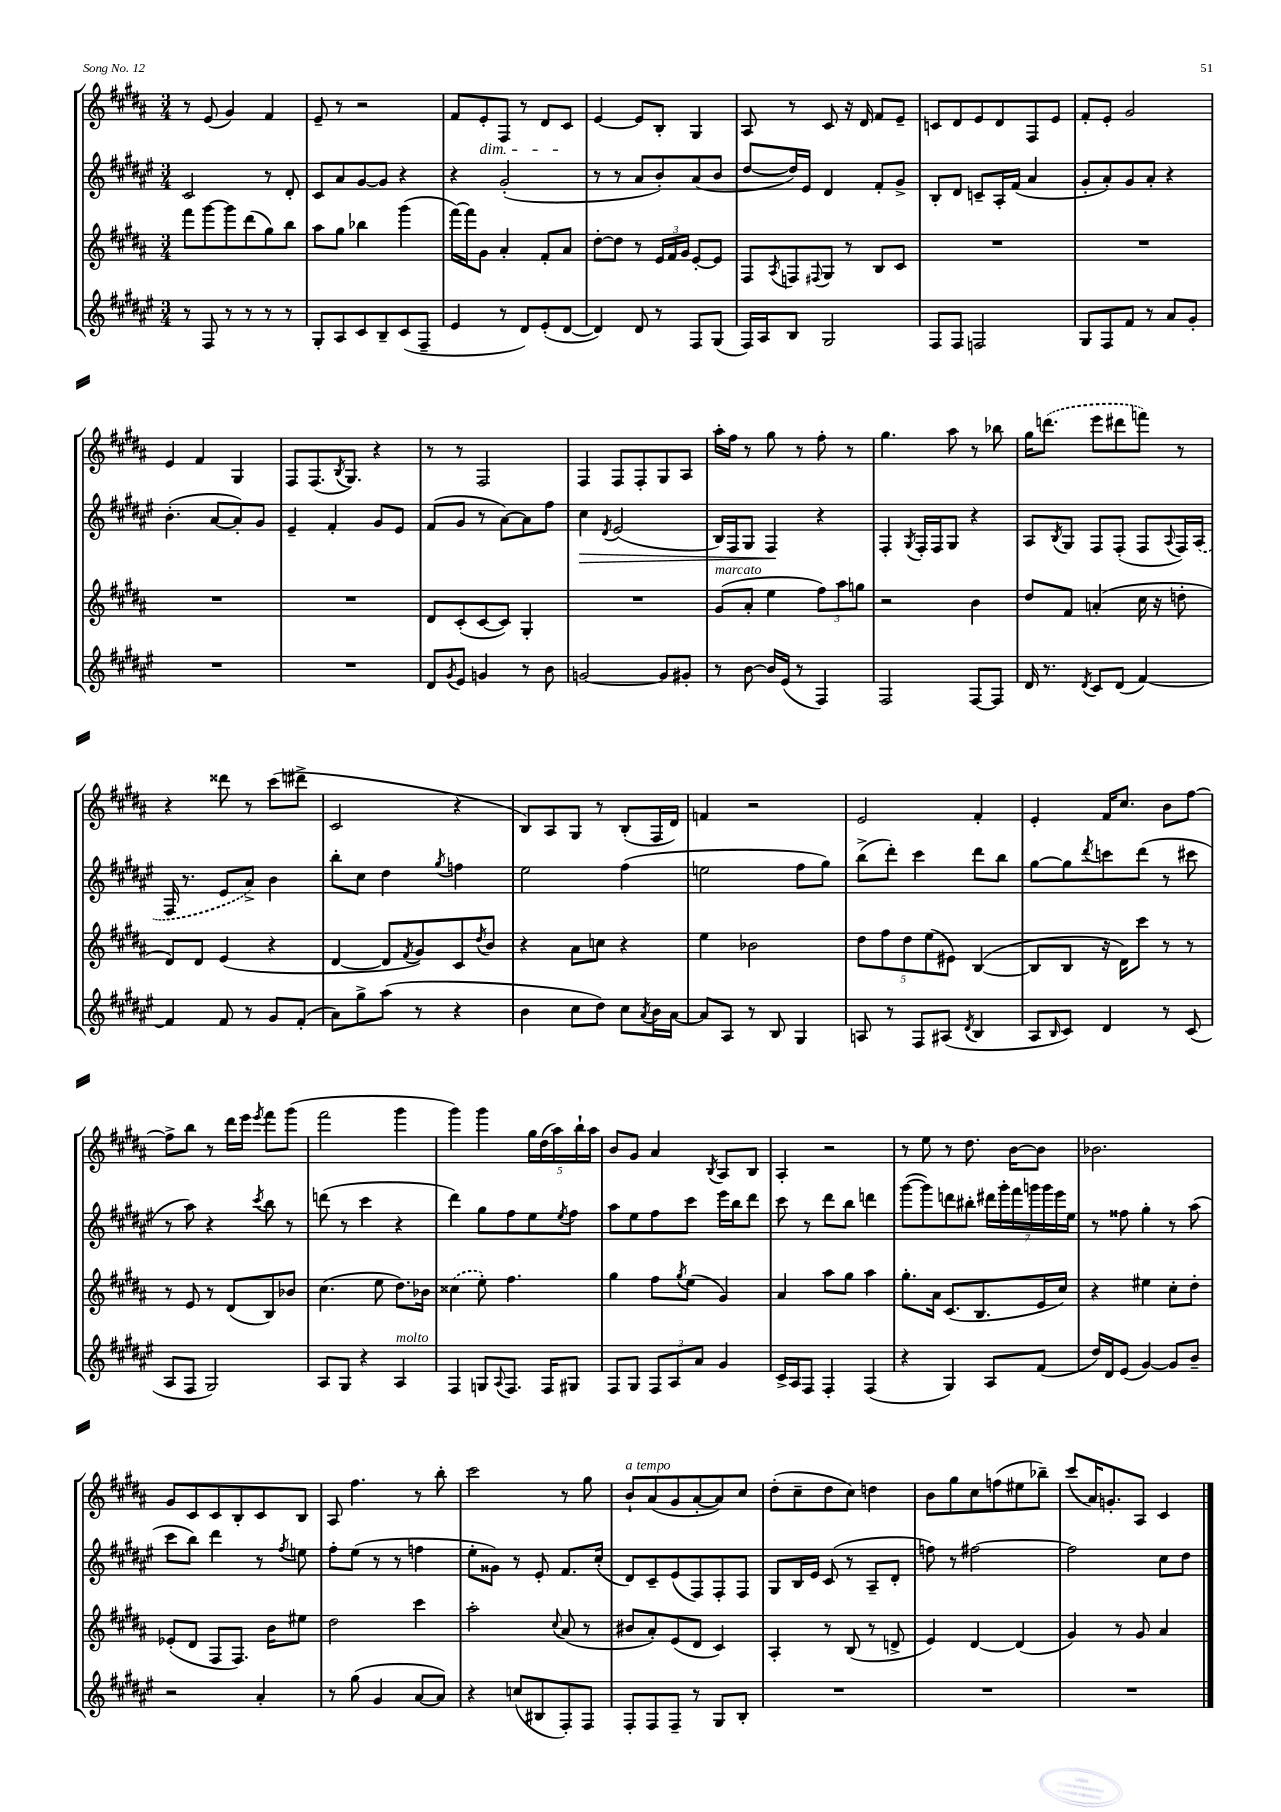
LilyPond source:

<<
\new StaffGroup <<
\new Staff = "s0" {
    \clef treble \key b \major \numericTimeSignature \time 3/4
    r8 e'8( gis'4) fis'4 |
    e'8-- r8 r2 |
    fis'8 e'8-.\dim fis8 r8 dis'8 cis'8\! |
    e'4~ e'8 b8-. gis4 |
    ais8 r8 cis'8 r16 dis'16 fis'8 e'8-- |
    c'8 dis'8 e'8 dis'8 fis8 e'8 |
    fis'8-. e'8-. gis'2 |
    e'4 fis'4 gis4 |
    fis8 fis8.( \acciaccatura { b8 } gis8.) r4 |
    r8 r8 fis2 |
    fis4 fis8 fis8-. gis8 ais8 |
    ais''16-. fis''16 r8 gis''8 r8 fis''8-. r8 |
    gis''4. ais''8 r8 bes''8 |
    gis''16 \once \slurDashed d'''8.( e'''8 dis'''8 f'''8) r8 |
    r4 disis'''8 r8 cis'''8( dis'''8-> |
    cis'2 r4 |
    b8) ais8 gis8 r8 b8-.( fis16 dis'16) |
    f'4 r2 |
    e'2 fis'4-. |
    e'4-. fis'16 cis''8. b'8 fis''8~ |
    fis''8-> b''8 r8 dis'''16 e'''16 \acciaccatura { e'''8 } fis'''8 gis'''8( |
    fis'''2 gis'''4 |
    gis'''4) gis'''4 \tuplet 5/4 { gis''16 dis''16( ais''16) b''16-! ais''16 } |
    b'8 gis'8 ais'4 \acciaccatura { b8 } ais8 b8 |
    ais4-. r2 |
    r8 e''8 r8 dis''8. b'16~ b'8 |
    bes'2. |
    gis'8 cis'8 cis'8 b8-. cis'8 b8 |
    ais8 fis''4. r8 b''8-. |
    cis'''2 r8 gis''8 |
    b'8-!^\markup { \italic "a tempo" } ais'8( gis'8 ais'8~-. ais'8) cis''8 |
    dis''8-.( cis''8-- dis''8 cis''8) d''4 |
    b'8 gis''8 cis''8 f''8( eis''8 bes''8--) |
    cis'''8( ais'16) g'8.-. ais8 cis'4 \bar "|." |
}
\new Staff = "s1" {
    \clef treble \key fis \major \numericTimeSignature \time 3/4
    cis'2 r8 dis'8-. |
    cis'8 ais'8 gis'8~ gis'8 r4 |
    r4 gis'2-.( |
    r8 r8 ais'8 b'8-.) ais'8( b'8 |
    dis''8~ dis''16) eis'16 dis'4 fis'8-. gis'8-> |
    b8-. dis'8 c'8-- ais16-. fis'16( ais'4 |
    gis'8-. ais'8-.) gis'8 ais'8-. r4 |
    b'4.-.( ais'8~ ais'8-.) gis'8 |
    eis'4-- fis'4-. gis'8 eis'8 |
    fis'8( gis'8 r8 ais'8~) ais'8 fis''8 |
    cis''4\> \acciaccatura { dis'8 } eis'2( |
    b16) fis16 gis8 fis4\! r4 |
    fis4-. \acciaccatura { gis8 } fis16-. fis16 gis8 r4 |
    ais8 \acciaccatura { b8 } gis8 fis8 fis8-.( fis8 \appoggiatura { ais8 } fis16) \once \slurDashed ais16( |
    fis16 r8. eis'8 ais'8->) b'4 |
    b''8-. cis''8 dis''4 \acciaccatura { gis''8 } f''4 |
    eis''2 fis''4( |
    e''2 fis''8 gis''8) |
    b''8->( dis'''8-.) cis'''4 dis'''8 b''8 |
    gis''8~ gis''8 \acciaccatura { dis'''8 } c'''8 dis'''8( r8 cis'''8 |
    r8 ais''8) r4 \acciaccatura { cis'''8 } b''8 r8 |
    d'''8( r8 cis'''4 r4 |
    dis'''4) gis''8 fis''8 eis''8 \acciaccatura { eis''8 } fis''8 |
    ais''8 eis''8 fis''8 cis'''8 eis'''16 b''16 dis'''8 |
    cis'''8 r8 dis'''8 b''8 d'''4 |
    gis'''8~( gis'''8) d'''8 bis''8-. \tuplet 7/4 { dis'''16 gis'''16-. fis'''16 g'''16 g'''16 eis'''16 eis''16 } |
    r8 fisis''8 gis''4-. r8 ais''8( |
    cis'''8 b''8) dis'''4 r8 \acciaccatura { fis''8 } e''8 |
    fis''8-. eis''8( r8 r8 f''4 |
    eis''8-. gisis'8) r8 eis'8-. fis'8. cis''16-.( |
    dis'8) cis'8-- eis'8( fis8) fis8-. fis8 |
    gis8 b16 eis'16 cis'8( r8 ais8-- dis'8-. |
    f''8) r8 fis''2~ |
    fis''2 cis''8 dis''8 \bar "|." |
}
\new Staff = "s2" {
    \clef treble \key b \major \numericTimeSignature \time 3/4
    fis'''8 gis'''8~ gis'''8 dis'''8( gis''8) b''8 |
    ais''8 gis''8 bes''4 gis'''4( |
    fis'''16~) fis'''16 gis'8 ais'4-. fis'8-. ais'8 |
    dis''8~-. dis''8 r8 \tuplet 3/2 { e'16 fis'16 gis'16 } e'8~-. e'8 |
    fis8 \acciaccatura { ais8 } f8 \appoggiatura { fis8 } gis8 r8 b8 cis'8 |
    R2. |
    R2. |
    R2. |
    R2. |
    dis'8 cis'8-.( cis'8~ cis'8) gis4-. |
    R2. |
    gis'8^\markup { \italic "marcato" }( ais'8-. e''4 \tuplet 3/2 { fis''8) ais''8 g''8 } |
    r2 b'4 |
    dis''8 fis'8 a'4-.( cis''16 r16 d''8-. |
    dis'8) dis'8 e'4( r4 |
    dis'4~ dis'8 \acciaccatura { fis'8 } gis'8) cis'8 \acciaccatura { dis''8 } b'8 |
    r4 ais'8 c''8 r4 |
    e''4 bes'2 |
    \tuplet 5/4 { dis''8 fis''8 dis''8 e''8( eis'8) } b4~( |
    b8 b8 r16 dis'16) cis'''8 r8 r8 |
    r8 e'8 r8 dis'8( b8) bes'8 |
    cis''4.( e''8 dis''8.) bes'16 |
    \once \slurDashed cisis''4( e''8-.) fis''4. |
    gis''4 fis''8 \acciaccatura { gis''8 } e''8( gis'4) |
    ais'4 ais''8 gis''8 ais''4 |
    gis''8.-. ais'16 cis'8.( b8. e'16 cis''16) |
    r4 eis''4 cis''8-. dis''8-. |
    ees'8-.( dis'8 fis8 fis8.) b'16 eis''8 |
    dis''2 cis'''4 |
    ais''2-. \appoggiatura { cis''8 } ais'8( r8 |
    bis'8 ais'8-.) e'8( dis'8 cis'4) |
    ais4-. r8 b8( r8 d'8-> |
    e'4) dis'4~ dis'4( |
    gis'4) r8 gis'8 ais'4 \bar "|." |
}
\new Staff = "s3" {
    \clef treble \key fis \major \numericTimeSignature \time 3/4
    r8 fis8 r8 r8 r8 r8 |
    gis8-. ais8 cis'8 b8-- cis'8( fis8-- |
    eis'4 r8 dis'8) eis'8-.( dis'8~ |
    dis'4) dis'8 r8 fis8 gis8( |
    fis16) ais16 b8 gis2 |
    fis8 fis8 f2 |
    gis8 fis8 fis'8 r8 ais'8 gis'8-. |
    R2. |
    R2. |
    dis'8 \acciaccatura { gis'8 } eis'8 g'4 r8 b'8 |
    g'2~ g'8 gis'8-. |
    r8 b'8~ b'16 eis'16( r8 fis4) |
    fis2 fis8~ fis8 |
    dis'16 r8. \acciaccatura { dis'8 } cis'8 dis'8( fis'4~) |
    fis'4 fis'8 r8 gis'8 fis'8-.( |
    ais'8) gis''8-> ais''8( r8 r4 |
    b'4 cis''8 dis''8) cis''8 \acciaccatura { ais'8 } b'16 ais'16~ |
    ais'8 ais8 r8 b8 gis4 |
    a8 r8 fis8 ais8( \acciaccatura { dis'8 } b4 |
    ais8 \grace { b16 } cis'8) dis'4 r8 cis'8( |
    ais8 fis8 gis2) |
    ais8 gis8 r4 ais4^\markup { \italic "molto" } |
    fis4 g8 \appoggiatura { ais8 } fis8. fis16 gis8 |
    fis8 gis8 \tuplet 3/2 { fis8 ais8 ais'8 } gis'4 |
    cis'16-> ais16 fis8 fis4-. fis4( |
    r4 gis4) ais8 fis'8( |
    dis''16) dis'16 eis'8( gis'4~) gis'8 b'8-- |
    r2 ais'4-. |
    r8 gis''8( gis'4 ais'8~ ais'8) |
    r4 c''8( bis8 fis8-.) fis8 |
    fis8-. fis8 fis8-- r8 gis8 b8-. |
    R2. |
    R2. |
    R2. \bar "|." |
}
>>
>>
\layout { \context { \Score \remove "Bar_number_engraver" } }
